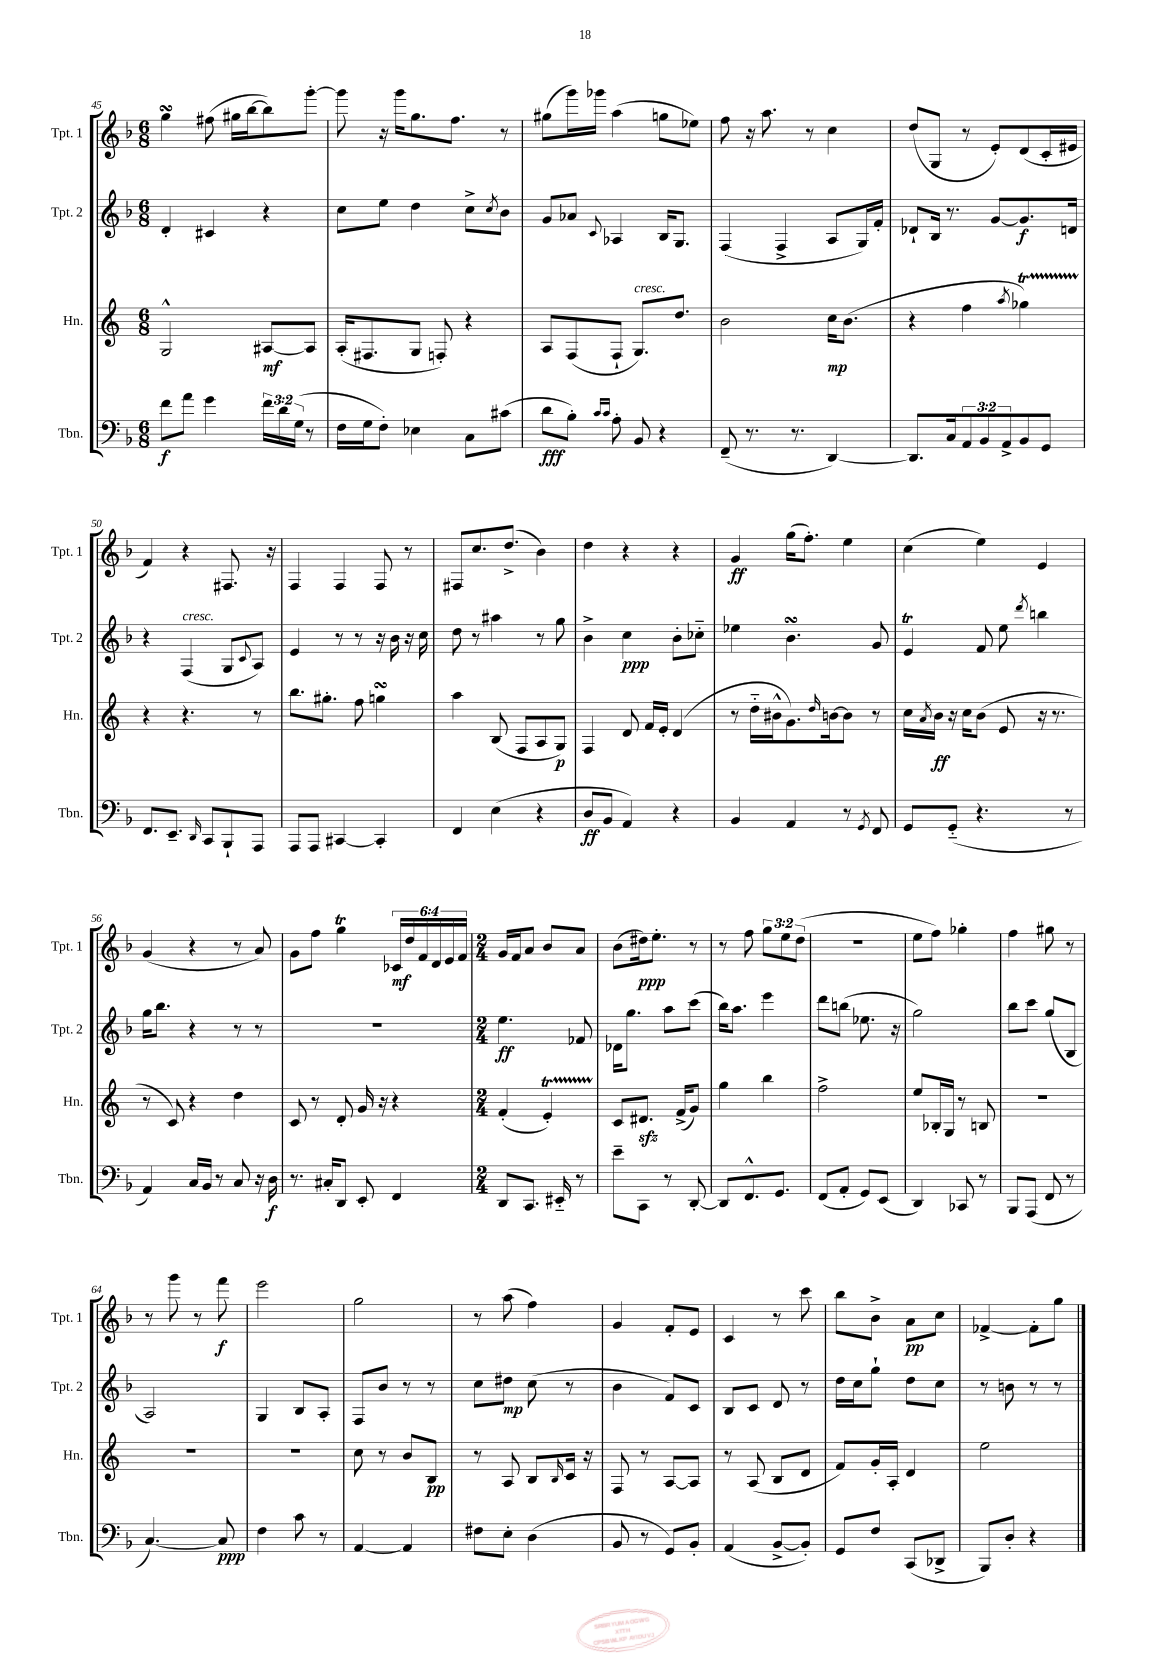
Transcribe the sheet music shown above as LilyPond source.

<<
\new StaffGroup <<
\new Staff = "s0" \with { instrumentName = "Tpt. 1" shortInstrumentName = "Tpt. 1" } {
    \clef treble \key f \major \numericTimeSignature \time 6/8 \override Staff.TupletNumber.text = #tuplet-number::calc-fraction-text
    g''4\turn fis''8( gis''16 bes''16~ bes''8) g'''8~-. |
    g'''8 r16 g'''16 g''8. f''8. r8 |
    gis''8( g'''16) ges'''16 a''4( g''8 ees''8) |
    f''8 r16 a''8. r8 c''4 |
    d''8( g8 r8 e'8-.) d'8( c'16-. eis'16 |
    f'4) r4 fis8. r16 |
    f4 f4 f8 r8 |
    fis8 c''8. d''8.->( bes'4) |
    d''4 r4 r4 |
    g'4\ff g''16( f''8.-.) e''4 |
    c''4( e''4) e'4 |
    g'4( r4 r8 a'8) |
    g'8 f''8 g''4\trill \tuplet 6/4 { ces'16\mf d''16 f'16 d'16 e'16 f'16 } |
    \numericTimeSignature \time 2/4 g'16 f'16 a'8 bes'8 a'8 |
    bes'8( dis''16\ppp) e''8.-. r8 |
    r8 f''8 \tuplet 3/2 { g''8 e''8 d''8( } |
    R2 |
    e''8 f''8) ges''4-. |
    f''4 gis''8 r8 |
    r8 g'''8 r8 f'''8\f |
    e'''2 |
    g''2 |
    r8 a''8( f''4) |
    g'4 f'8-. e'8 |
    c'4 r8 c'''8 |
    bes''8 bes'8-> a'8\pp c''8 |
    fes'4~-> fes'8-. g''8 \bar "|." |
}
\new Staff = "s1" \with { instrumentName = "Tpt. 2" shortInstrumentName = "Tpt. 2" } {
    \clef treble \key f \major \numericTimeSignature \time 6/8
    d'4-. cis'4 r4 |
    c''8 e''8 d''4 c''8-> \acciaccatura { c''8 } bes'8 |
    g'8 aes'8 \appoggiatura { c'8 } aes4 bes16 g8. |
    f4( f4-> a8 g16) f'16-. |
    des'8-! bes16 r8. g'8~ g'8.\f d'16 |
    r4 f4^\markup { \italic "cresc." }( g8 \appoggiatura { c'8 } a8) |
    e'4 r8 r8 r16 bes'16 r16 c''16 |
    d''8 r8 ais''4 r8 g''8 |
    bes'4-> c''4\ppp bes'8-. ces''8-_ |
    ees''4 bes'4.\turn g'8 |
    e'4\trill f'8 e''8 \acciaccatura { d'''8 } b''4 |
    g''16 bes''8. r4 r8 r8 |
    R2. |
    \numericTimeSignature \time 2/4 e''4.\ff fes'8 |
    des'16 g''8. a''8 c'''8( |
    bes''16) a''8. e'''4 |
    d'''8 b''8( ees''8. r16 |
    g''2) |
    bes''8 c'''8 g''8( bes8 |
    a2) |
    g4 bes8 a8-. |
    f8 bes'8 r8 r8 |
    c''8 dis''8\mp c''8( r8 |
    bes'4 f'8) c'8 |
    bes8 c'8 d'8 r8 |
    d''16 c''16 g''8-! d''8 c''8 |
    r8 b'8 r8 r8 \bar "|." |
}
\new Staff = "s2" \with { instrumentName = "Hn." shortInstrumentName = "Hn." } {
    \clef treble \key c \major \numericTimeSignature \time 6/8
    g2-^ ais8~\mf ais8 |
    a16-.( fis8. g8 f8-.) r4 |
    a8 f8( f8-! g8.^\markup { \italic "cresc." }) d''8. |
    b'2 c''16\mp b'8.( |
    r4 f''4 \acciaccatura { a''8 } ges''4\startTrillSpan) |
    r4\stopTrillSpan r4. r8 |
    b''8. gis''8.-. f''8 g''4\turn |
    a''4 b8( f8 a8 g8\p) |
    f4 d'8 f'16 e'16-. d'4( |
    r8 d''16-_ bis'16-^ g'8.) \grace { d''16 } b'16~ b'8 r8 |
    c''16 \acciaccatura { a'8 } b'16\ff r16 c''16 b'8( e'8 r16 r8. |
    r8 c'8) r4 d''4 |
    c'8 r8 d'8-. g'16 r16 r4 |
    \numericTimeSignature \time 2/4 f'4-.( e'4-.\startTrillSpan) |
    c'8\stopTrillSpan dis'8.\sfz f'16->( g'8) |
    g''4 b''4 |
    f''2-> |
    e''8 bes16-. g16 r8 b8 |
    R2 |
    R2 |
    R2 |
    c''8 r8 b'8 b8\pp |
    r8 a8 b8 \grace { b16 } c'16 r16 |
    f8 r8 a8~ a8 |
    r8 a8( b8 d'8 |
    f'8) g'16-. a16-. d'4 |
    e''2 \bar "|." |
}
\new Staff = "s3" \with { instrumentName = "Tbn." shortInstrumentName = "Tbn." } {
    \clef bass \key f \major \numericTimeSignature \time 6/8 \override Staff.TupletNumber.text = #tuplet-number::calc-fraction-text
    f'8\f a'8 g'4 \tuplet 3/2 { f'16 d'16 g16( } r8 |
    f16 g16 f8-.) ees4 c8 cis'8( |
    d'8\fff bes8-.) \grace { c'16 c'16 } a8-. bes,8 r4 |
    f,8--( r8. r8. d,4~) |
    d,8. c16 \tuplet 3/2 { a,8 bes,8 a,8-> } bes,8 g,8 |
    f,8. e,8.-- \grace { d,16 } c,8 bes,,8-! a,,8 |
    a,,8 a,,8 cis,4~ cis,4-. |
    f,4 e4( r4 |
    d8\ff bes,8 a,4) r4 |
    bes,4 a,4 r8 \acciaccatura { g,8 } f,8 |
    g,8 g,8-_( r4. r8 |
    a,4) c16 bes,16 r8 c8 r16 d16\f |
    r8. cis16-. d,8 e,8-. f,4 |
    \numericTimeSignature \time 2/4 d,8 c,8. eis,16-_ r8 |
    e'8-- c,8 r8 d,8~-. |
    d,8 f,8.-^ g,8. |
    f,8( a,8-. g,8) e,8( |
    d,4) ces,8 r8 |
    bes,,8 a,,8( f,8 r8 |
    c4.~) c8\ppp |
    f4 c'8 r8 |
    a,4~ a,4 |
    fis8 e8-. d4( |
    bes,8 r8 g,8) bes,8-. |
    a,4( bes,8~-> bes,8-.) |
    g,8 f8 c,8( des,8-> |
    bes,,8) d8-. r4 \bar "|." |
}
>>
>>
\layout { \context { \Score currentBarNumber = #45 } }
